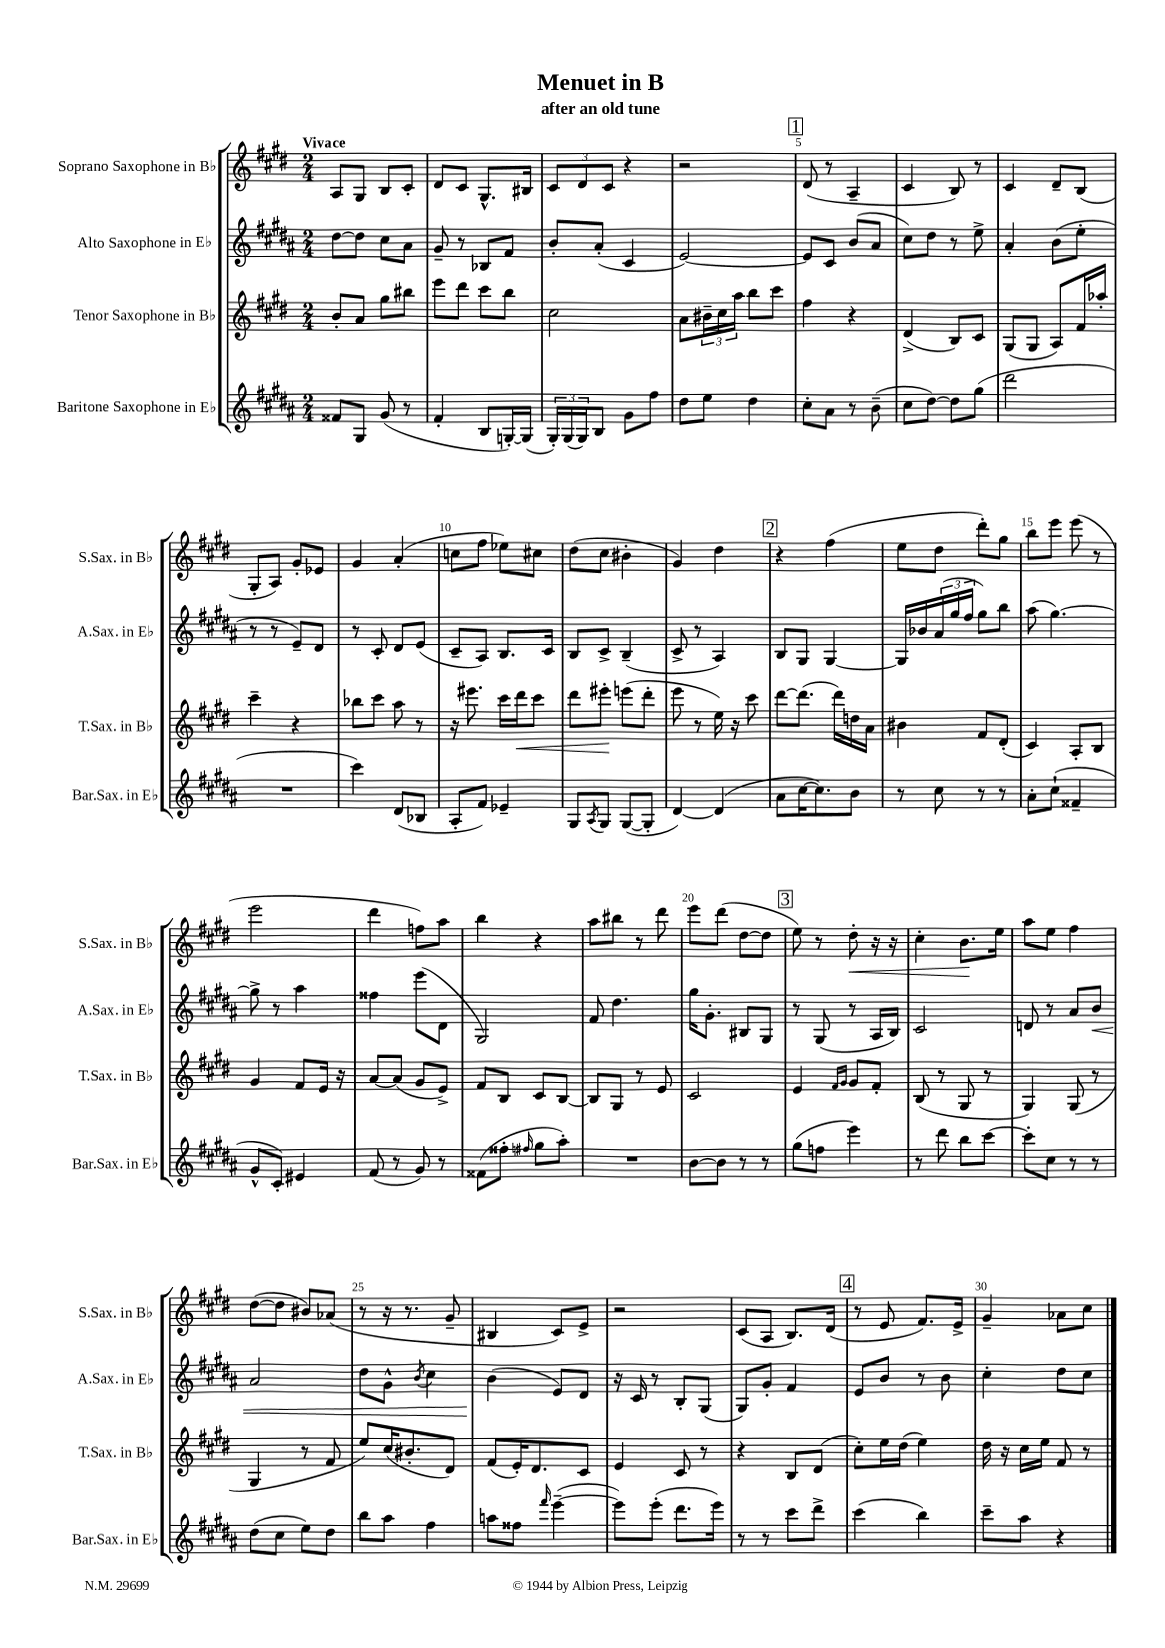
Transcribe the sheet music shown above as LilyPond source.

\header { title = "Menuet in B" subtitle = "after an old tune" }
<<
\new StaffGroup <<
\new Staff = "s0" \with { instrumentName = "Soprano Saxophone in Bb" shortInstrumentName = "S.Sax. in Bb" } {
    \clef treble \key e \major \numericTimeSignature \time 2/4 \tempo "Vivace"
    a8 gis8 b8 cis'8-. |
    dis'8 cis'8 gis8.-^ bis16 |
    \tuplet 3/2 { cis'8 dis'8 cis'8 } r4 |
    r2 |
    \mark \markup { \box "1" } dis'8( r8 a4-- |
    cis'4 b8) r8 |
    cis'4 dis'8-- b8( |
    gis8-. a8) gis'8-. ees'8 |
    gis'4 a'4-.( |
    c''8 fis''8 ees''8) cis''8 |
    dis''8( cis''8 bis'4-. |
    gis'4) dis''4 |
    \mark \markup { \box "2" } r4 fis''4( |
    e''8 dis''8 dis'''8-.) gis''8 |
    b''8 e'''8 e'''8( r8 |
    e'''2 |
    dis'''4 f''8) a''8 |
    b''4 r4 |
    a''8 bis''8 r8 dis'''8 |
    e'''8 dis'''8( dis''8~ dis''8 |
    \mark \markup { \box "3" } e''8) r8 dis''8-.\< r16 r16 |
    cis''4-. b'8.\! e''16 |
    a''8 e''8 fis''4 |
    dis''8~( dis''8 bis'8) aes'8( |
    r8 r16 r8. gis'8-- |
    bis4 cis'8) e'8-> |
    r2 |
    cis'8( a8 b8.) dis'16( |
    \mark \markup { \box "4" } r8 e'8 fis'8.) e'16-> |
    gis'4-- aes'8 cis''8 \bar "|." |
}
\new Staff = "s1" \with { instrumentName = "Alto Saxophone in Eb" shortInstrumentName = "A.Sax. in Eb" } {
    \clef treble \key b \major \numericTimeSignature \time 2/4
    dis''8~ dis''8 cis''8 ais'8 |
    gis'8-- r8 bes8 fis'8 |
    b'8-. ais'8-.( cis'4 |
    e'2~) |
    \mark \markup { \box "1" } e'8 cis'8 b'8( ais'8 |
    cis''8) dis''8 r8 e''8-> |
    ais'4-. b'8( e''8-. |
    r8 r8 e'8--) dis'8 |
    r8 cis'8-. dis'8 e'8( |
    cis'8-- ais8) b8. cis'16 |
    b8 cis'8-> b4--( |
    cis'8-> r8 ais4) |
    \mark \markup { \box "2" } b8 gis8 gis4~ |
    gis16 bes'16 \tuplet 3/2 { ais'16( gis''16 fis''16 } gis''8) b''8 |
    ais''8( gis''4.~) |
    gis''8-> r8 ais''4 |
    fisis''4 e'''8( dis'8 |
    gis2) |
    fis'8 dis''4. |
    gis''16 gis'8.-. bis8 gis8 |
    \mark \markup { \box "3" } r8 gis8( r8 ais16 b16) |
    cis'2 |
    d'8 r8 ais'8 b'8\< |
    ais'2 |
    dis''8 gis'8-^ \acciaccatura { b'8 } cis''4 |
    b'4\!( e'8) dis'8 |
    r16 cis'16 r8 b8-. gis8( |
    gis8) gis'8-. fis'4 |
    \mark \markup { \box "4" } e'8 b'8 r8 b'8 |
    cis''4-. dis''8 cis''8 \bar "|." |
}
\new Staff = "s2" \with { instrumentName = "Tenor Saxophone in Bb" shortInstrumentName = "T.Sax. in Bb" } {
    \clef treble \key e \major \numericTimeSignature \time 2/4
    b'8-. a'8 gis''8 bis''8 |
    e'''8 dis'''8 cis'''8 b''8 |
    cis''2 |
    a'8 \tuplet 3/2 { bis'16-- cis''16 a''16 } b''8 cis'''8 |
    \mark \markup { \box "1" } fis''4 r4 |
    dis'4->( b8) cis'8 |
    gis8( gis8 a8) fis'16 aes''16-. |
    cis'''4-- r4 |
    bes''8 cis'''8 a''8 r8 |
    r16 eis'''8. cis'''16 dis'''16\< cis'''8 |
    dis'''8 eis'''8-.\! e'''8( dis'''8-. |
    e'''8 r8 e''16) r16 cis'''8 |
    \mark \markup { \box "2" } dis'''8~ dis'''8.( dis'''16) d''16 a'16 |
    bis'4 fis'8 dis'8-.( |
    cis'4) a8-. b8 |
    gis'4 fis'8 e'16 r16 |
    a'8~ a'8( gis'8 e'8->) |
    fis'8 b8 cis'8 b8~ |
    b8 gis8 r8 e'8 |
    cis'2 |
    \mark \markup { \box "3" } e'4 \grace { fis'16 gis'16 } gis'8 fis'8-. |
    b8( r8 gis8 r8 |
    gis4) gis8( r8 |
    gis4 r8 fis'8 |
    e''8) cis''16( bis'8.-. dis'8) |
    fis'8( e'16-.) dis'8. cis'8 |
    e'4 cis'8 r8 |
    r4 b8 dis'8( |
    \mark \markup { \box "4" } cis''8-.) e''16 dis''16( e''4) |
    dis''16 r16 cis''16 e''16 fis'8 r8 \bar "|." |
}
\new Staff = "s3" \with { instrumentName = "Baritone Saxophone in Eb" shortInstrumentName = "Bar.Sax. in Eb" } {
    \clef treble \key b \major \numericTimeSignature \time 2/4
    fisis'8 gis8 gis'8( r8 |
    fis'4-. b8 g16~-.) g16( |
    \tuplet 3/2 { gis16-.) gis16( gis16) } b8 gis'8 fis''8 |
    dis''8 e''8 dis''4 |
    \mark \markup { \box "1" } cis''8-. ais'8 r8 b'8--( |
    cis''8 dis''8~) dis''8 gis''8( |
    dis'''2 |
    R2 |
    cis'''4) dis'8( bes8 |
    ais8-. fis'8) ees'4-- |
    gis8 \acciaccatura { ais8 } gis8 gis8~( gis8-. |
    dis'4~) dis'4( |
    \mark \markup { \box "2" } ais'8 cis''16~ cis''8.) b'8 |
    r8 cis''8 r8 r8 |
    ais'8-. cis''8-!( fisis'4-- |
    gis'8-^ cis'8-.) eis'4 |
    fis'8( r8 gis'8) r8 |
    fisis'8( fisis''8-. \grace { fis''16 } gis''8 ais''8-.) |
    R2 |
    b'8~ b'8 r8 r8 |
    \mark \markup { \box "3" } gis''8( f''8 e'''4) |
    r8 dis'''8 b''8 cis'''8~ |
    cis'''8-. cis''8 r8 r8 |
    dis''8( cis''8 e''8) dis''8 |
    b''8 ais''8 fis''4 |
    a''8 fisis''8 \grace { fis'''16 } e'''4~--( |
    e'''8) e'''8-.( dis'''8. e'''16) |
    r8 r8 cis'''8 dis'''8-> |
    \mark \markup { \box "4" } cis'''4( b''4) |
    cis'''8-- ais''8 r4 \bar "|." |
}
>>
>>
\layout { \context { \Score \override BarNumber.break-visibility = ##(#f #t #t) barNumberVisibility = #(every-nth-bar-number-visible 5) } }
